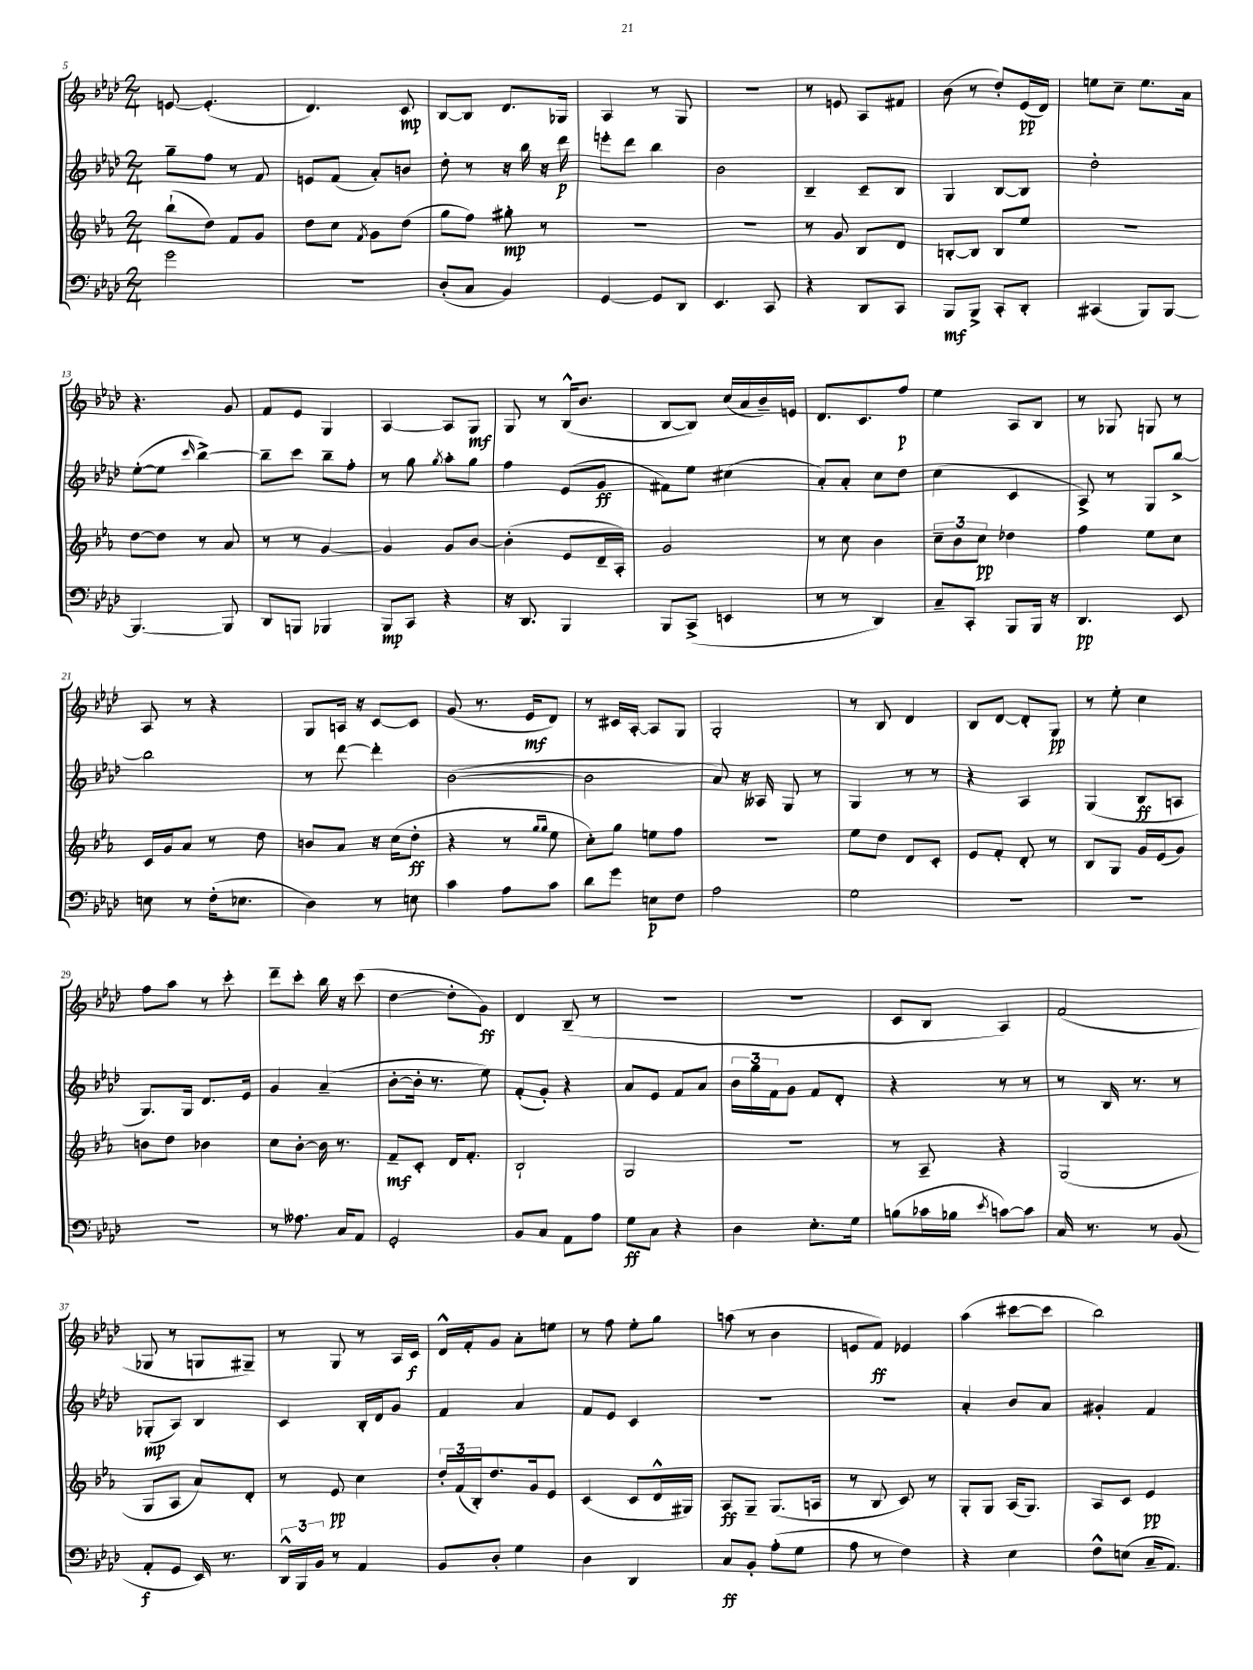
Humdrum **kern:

**kern	**dynam	**kern	**dynam	**kern	**dynam	**kern	**dynam
*part4	*part4	*part3	*part3	*part2	*part2	*part1	*part1
*staff4	*staff4	*staff3	*staff3	*staff2	*staff2	*staff1	*staff1
*clefF4	*	*clefG2	*	*clefG2	*	*clefG2	*
*k[b-e-a-d-]	*	*k[b-e-a-]	*	*k[b-e-a-d-]	*	*k[b-e-a-d-]	*
*M2/4	*	*M2/4	*	*M2/4	*	*M2/4	*
=5	=5	=5	=5	=5	=5	=5	=5
2g\	.	(8bb-`\L	.	8gg~\L	.	[8en/	.
.	.	8dd\J)	.	8ff\J	.	(4.e'/]	.
.	.	8f/L	.	8r	.	.	.
.	.	8g/J	.	8f/	.	.	.
=6	=6	=6	=6	=6	=6	=6	=6
2r	.	8dd\L	.	8en/L	.	4.d-/)	.
.	.	8cc\J	.	(8f/J	.	.	.
.	.	8qf/	.	.	.	.	.
.	.	8g\L	.	8a-'/L)	.	.	.
.	.	(8dd\J	.	8bn/J	.	8c/	mp
=7	=7	=7	=7	=7	=7	=7	=7
(8D-'/L	.	8gg\L	.	8dd-'\	.	[8B-/L	.
8C/J	.	8ff\J)	.	8r	.	8B-/J]	.
4BB-/)	.	8gg#X'\	mp	16r	.	8.d-/L	.
.	.	.	.	16bb-\	.	.	.
.	.	8r	.	16r	.	.	.
.	.	.	.	16ddd-\	p	16G-X/Jk	.
=8	=8	=8	=8	=8	=8	=8	=8
[4GG/	.	2r	.	8eeen'\L	.	4A-/	.
.	.	.	.	8ddd-\J	.	.	.
8GG/L]	.	.	.	4bb-\	.	8r	.
8DD-/J	.	.	.	.	.	8G/	.
=9	=9	=9	=9	=9	=9	=9	=9
4.EE-/	.	2r	.	2b-\	.	2r	.
8CC/	.	.	.	.	.	.	.
=10	=10	=10	=10	=10	=10	=10	=10
4r	.	8r	.	4B-~/	.	8r	.
.	.	8g/	.	.	.	8en/	.
8DD-/L	.	8B-/L	.	8c~/L	.	8A-/L	.
8CC/J	.	8d/J	.	8B-/J	.	8f#X/J	.
=11	=11	=11	=11	=11	=11	=11	=11
8BBB-/L	mf	[8Bn'/L	.	4G/	.	(8b-\	.
8BBB-^/J	.	8B/J]	.	.	.	8r	.
8CC'/L	.	8B/L	.	[8B-/L	.	8dd-'/L)	.
8DD-'/J	.	8ee-/J	.	8B-/J]	.	(16e-/L	pp
.	.	.	.	.	.	16d-/JJ)	.
=12	=12	=12	=12	=12	=12	=12	=12
(4CC#X/	.	2r	.	2dd-'\	.	8een\L	.
.	.	.	.	.	.	8cc~\J	.
8BBB-/L)	.	.	.	.	.	8.ee\L	.
[8BBB-/J	.	.	.	.	.	.	.
.	.	.	.	.	.	16a-\Jk	.
!!LO:LB:g=z
=13	=13	=13	=13	=13	=13	=13	=13
4.BBB-/_	.	[8dd\L	.	([8ee-'\L	.	4.r	.
.	.	8dd\J]	.	8ee-\J]	.	.	.
.	.	.	.	16qqccc/	.	.	.
.	.	8r	.	[4bb-^\)	.	.	.
8BBB-/]	.	8a-/	.	.	.	8g/	.
=14	=14	=14	=14	=14	=14	=14	=14
8DD-/L	.	8r	.	8bb-~\L]	.	8f/L	.
8BBBn/J	.	8r	.	8ccc\J	.	8e-/J	.
4BBB-X/	.	[4g/	.	8bb-~\L	.	4G/	.
.	.	.	.	8ff'\J	.	.	.
=15	=15	=15	=15	=15	=15	=15	=15
8BBB-/L	mp	4g/]	.	8r	.	[4A-/	.
8CC/J	.	.	.	8gg\	.	.	.
.	.	.	.	8qgg/	.	.	.
4r	.	8g/L	.	8aa-'\L	.	8A-/L]	.
.	.	[8b-/J	.	8gg\J	.	8G/J	mf
=16	=16	=16	=16	=16	=16	=16	=16
16r	.	(4b-'\]	.	4ff\	.	8G/	.
8.DD-/	.	.	.	.	.	.	.
.	.	.	.	.	.	8r	.
4BBB-/	.	8e-/L	.	(8e-/L	.	(16B-^^/KL	.
.	.	.	.	.	.	8.b-/J	.
.	.	16d~/L	.	8g/J	ff	.	.
.	.	16A-'/JJ)	.	.	.	.	.
=17	=17	=17	=17	=17	=17	=17	=17
8BBB-/L	.	2g/	.	8f#X\L)	.	[8B-/L	.
(8CC^/J	.	.	.	8ee-\J	.	8B-/J])	.
4EEn/	.	.	.	(4cc#X\	.	(16cc/LL	.
.	.	.	.	.	.	16a-/	.
.	.	.	.	.	.	16b-~/)	.
.	.	.	.	.	.	16en/JJ	.
=18	=18	=18	=18	=18	=18	=18	=18
8r	.	8r	.	8a-'/L)	.	8.d-/L	.
8r	.	8cc\	.	8a-'/J	.	.	.
.	.	.	.	.	.	8.c/	.
4DD-/)	.	4b-\	.	8cc\L	.	.	.
.	.	.	.	8dd-\J	.	8ff/J	p
=19	=19	=19	=19	=19	=19	=19	=19
8C~/L	.	12cc~\L	.	(4cc\	.	4ee-\	.
.	.	12b-\	.	.	.	.	.
8CC'/J	.	.	.	.	.	.	.
.	.	12cc\J	pp	.	.	.	.
8BBB-/L	.	4dd-X\	.	4c/	.	8A-/L	.
16BBB-/Jk	.	.	.	.	.	8B-/J	.
16r	.	.	.	.	.	.	.
=20	=20	=20	=20	=20	=20	=20	=20
4.DD-/	pp	4ff\	.	8A-^/)	.	8r	.
.	.	.	.	8r	.	8G-X/	.
.	.	8ee-\L	.	8G/L	.	8Gn/	.
8EE-/	.	8cc\J	.	[8bb-^/J	.	8r	.
!!LO:LB:g=z
=21	=21	=21	=21	=21	=21	=21	=21
8En\	.	16c/LL	.	2bb-\]	.	8A-/	.
.	.	16g/J	.	.	.	.	.
8r	.	8a-/J	.	.	.	8r	.
(16F'\KL	.	8r	.	.	.	4r	.
8.E-X\J	.	.	.	.	.	.	.
.	.	8dd\	.	.	.	.	.
=22	=22	=22	=22	=22	=22	=22	=22
4D-\)	.	8bn/L	.	8r	.	8G/L	.
.	.	8a-/J	.	[8ddd-\	.	16An/Jk	.
.	.	.	.	.	.	16r	.
8r	.	16r	.	4ddd-'\]	.	[8c/L	.
.	.	(16cc\KL	.	.	.	.	.
8En\	.	8dd'\J	ff	.	.	8c/J]	.
=23	=23	=23	=23	=23	=23	=23	=23
4c\	.	4r	.	([2b-\	.	(8g/	.
.	.	.	.	.	.	8.r	.
8A-\L	.	8r	.	.	.	.	.
.	.	.	.	.	.	16e-/KL	mf
.	.	16qqgg/LL	.	.	.	.	.
.	.	16qqgg/JJ	.	.	.	.	.
8c\J	.	8ee-\	.	.	.	8d-/J)	.
=24	=24	=24	=24	=24	=24	=24	=24
8d-\L	.	8cc'\L)	.	2b-\]	.	8r	.
8g\J	.	8gg\J	.	.	.	16c#X/LL	.
.	.	.	.	.	.	[16A-'/JJ	.
8En\L	p	8een\L	.	.	.	8A-/L]	.
8F\J	.	8ff\J	.	.	.	8G/J	.
=25	=25	=25	=25	=25	=25	=25	=25
2A-\	.	2r	.	8a-/)	.	2G'/	.
.	.	.	.	16r	.	.	.
.	.	.	.	16A--X/	.	.	.
.	.	.	.	8G/	.	.	.
.	.	.	.	8r	.	.	.
=26	=26	=26	=26	=26	=26	=26	=26
2G\	.	8ee-\L	.	4G/	.	8r	.
.	.	8dd\J	.	.	.	8B-/	.
.	.	8d/L	.	8r	.	4d-/	.
.	.	8c'/J	.	8r	.	.	.
=27	=27	=27	=27	=27	=27	=27	=27
2r	.	8e-/L	.	4r	.	8B-/L	.
.	.	8f'/J	.	.	.	[8d-/J	.
.	.	8d'/	.	4A-/	.	8d-'/L]	.
.	.	8r	.	.	.	8G/J	pp
=28	=28	=28	=28	=28	=28	=28	=28
2r	.	8B-/L	.	(4G/	.	8r	.
.	.	8G/J	.	.	.	8ee-'\	.
.	.	16g/LL	.	8B-/L	ff	4cc\	.
.	.	(16e-/J	.	.	.	.	.
.	.	8g/J)	.	8An/J	.	.	.
!!LO:LB:g=z
=29	=29	=29	=29	=29	=29	=29	=29
2r	.	8bn\L	.	8.G/L)	.	8ff\L	.
.	.	8dd\J	.	.	.	8aa-\J	.
.	.	.	.	16G/Jk	.	.	.
.	.	4b-X\	.	8.d-/L	.	8r	.
.	.	.	.	.	.	8ccc'\	.
.	.	.	.	16e-/Jk	.	.	.
=30	=30	=30	=30	=30	=30	=30	=30
8r	.	8cc\L	.	4g/	.	8ddd-~\L	.
8.A--X\	.	[8b-'\J	.	.	.	8ccc'\J	.
.	.	16b-\]	.	(4a-~/	.	16bb-\	.
16C/KL	.	8.r	.	.	.	16r	.
8AA-/J	.	.	.	.	.	(8ccc\	.
=31	=31	=31	=31	=31	=31	=31	=31
2GG'/	.	8f~/L	mf	[8b-'\L	.	[4dd-\	.
.	.	8c'/J	.	16b-'\Jk]	.	.	.
.	.	.	.	8.r	.	.	.
.	.	16d/KL	.	.	.	8dd-'\L]	.
.	.	8.f'/J	.	.	.	.	.
.	.	.	.	8ee-\)	.	8g\J)	ff
=32	=32	=32	=32	=32	=32	=32	=32
8BB-/L	.	2B-`/	.	(8f'/L	.	4d-/	.
8C/J	.	.	.	8g'/J)	.	.	.
8AA-\L	.	.	.	4r	.	(8B-~/	.
8A-\J	.	.	.	.	.	8r	.
=33	=33	=33	=33	=33	=33	=33	=33
8G\L	ff	2G/	.	8a-/L	.	2r	.
8C\J	.	.	.	8e-/J	.	.	.
4r	.	.	.	8f/L	.	.	.
.	.	.	.	8a-/J	.	.	.
=34	=34	=34	=34	=34	=34	=34	=34
4D-\	.	2r	.	24b-\LL	.	2r	.
.	.	.	.	24gg\	.	.	.
.	.	.	.	24f\J	.	.	.
.	.	.	.	8g\J	.	.	.
8.E-'\L	.	.	.	8f/L	.	.	.
.	.	.	.	8d-'/J	.	.	.
16G\Jk	.	.	.	.	.	.	.
=35	=35	=35	=35	=35	=35	=35	=35
(8Bn\L	.	8r	.	4r	.	8c/L	.
16c-X\L	.	8A-~/	.	.	.	8B-/J	.
16B-X\JJ	.	.	.	.	.	.	.
8qe-/	.	.	.	.	.	.	.
[8cn\L)	.	4r	.	8r	.	4A-/)	.
8c\J]	.	.	.	8r	.	.	.
=36	=36	=36	=36	=36	=36	=36	=36
16C/	.	(2G/	.	8r	.	(2f/	.
8.r	.	.	.	.	.	.	.
.	.	.	.	16B-/	.	.	.
.	.	.	.	8.r	.	.	.
8r	.	.	.	.	.	.	.
(8BB-/	.	.	.	8r	.	.	.
!!LO:LB:g=z
=37	=37	=37	=37	=37	=37	=37	=37
8AA-'/L	f	8G/L	.	(8G-X'/L	mp	8G-X/	.
8GG/J	.	8A-/J	.	8A-/J)	.	8r	.
16EE-/)	.	8a-/L)	.	4B-/	.	8Gn/L	.
8.r	.	.	.	.	.	.	.
.	.	8d'/J	.	.	.	8G#X~/J)	.
=38	=38	=38	=38	=38	=38	=38	=38
24DD-^^/LL	.	8r	.	4c/	.	8r	.
24BBB-/	.	.	.	.	.	.	.
24BB-/JJ	.	.	.	.	.	.	.
8r	.	8e-/	pp	.	.	8G/	.
4AA-/	.	4cc\	.	16B-'/LL	.	8r	.
.	.	.	.	16d-/J	.	.	.
.	.	.	.	8g/J	.	16A-/LL	.
.	.	.	.	.	.	16c/JJ	f
=39	=39	=39	=39	=39	=39	=39	=39
8BB-/L	.	24dd'/LL	.	4f/	.	16d-^^/LL	.
.	.	(24f/	.	.	.	.	.
.	.	.	.	.	.	16f'/J	.
.	.	24B-'/J)	.	.	.	.	.
8D-'/J	.	8.dd/	.	.	.	8g/J	.
4G\	.	.	.	4a-/	.	8a-'\L	.
.	.	16g/k	.	.	.	.	.
.	.	8e-/J	.	.	.	8een\J	.
=40	=40	=40	=40	=40	=40	=40	=40
4D-\	.	(4c/	.	8f/L	.	8r	.
.	.	.	.	8e-/J	.	8ff\	.
4DD-/	.	8c/L	.	4c/	.	8ee-'\L	.
.	.	16d^^/L	.	.	.	8gg\J	.
.	.	16G#X/JJ)	.	.	.	.	.
=41	=41	=41	=41	=41	=41	=41	=41
8C/L	ff	8A-/L	ff	2r	.	(8aan\	.
8BB-'/J	.	8G~/J	.	.	.	8r	.
(8A-'\L	.	(8.G/L	.	.	.	4b-\	.
8G\J	.	.	.	.	.	.	.
.	.	16An/Jk	.	.	.	.	.
=42	=42	=42	=42	=42	=42	=42	=42
8A-\	.	8r	.	2r	.	8en/L	.
8r	.	8B-/	.	.	.	8f/J)	ff
4F\)	.	8c/)	.	.	.	4e-X/	.
.	.	8r	.	.	.	.	.
=43	=43	=43	=43	=43	=43	=43	=43
4r	.	8G'/L	.	4a-'/	.	(4aa-\	.
.	.	8G/J	.	.	.	.	.
4E-\	.	(16A-/KL	.	8b-/L	.	[8ccc#X\L	.
.	.	8.G/J)	.	.	.	.	.
.	.	.	.	8a-/J	.	8ccc#\J]	.
=44	=44	=44	=44	=44	=44	=44	=44
8F^^\L	.	8A-/L	.	4g#X'/	.	2bb-\)	.
(8En\J	.	8c/J	.	.	.	.	.
16C~/KL	.	4e-/	pp	4f/	.	.	.
8.AA-/J)	.	.	.	.	.	.	.
==	==	==	==	==	==	==	==
*-	*-	*-	*-	*-	*-	*-	*-
